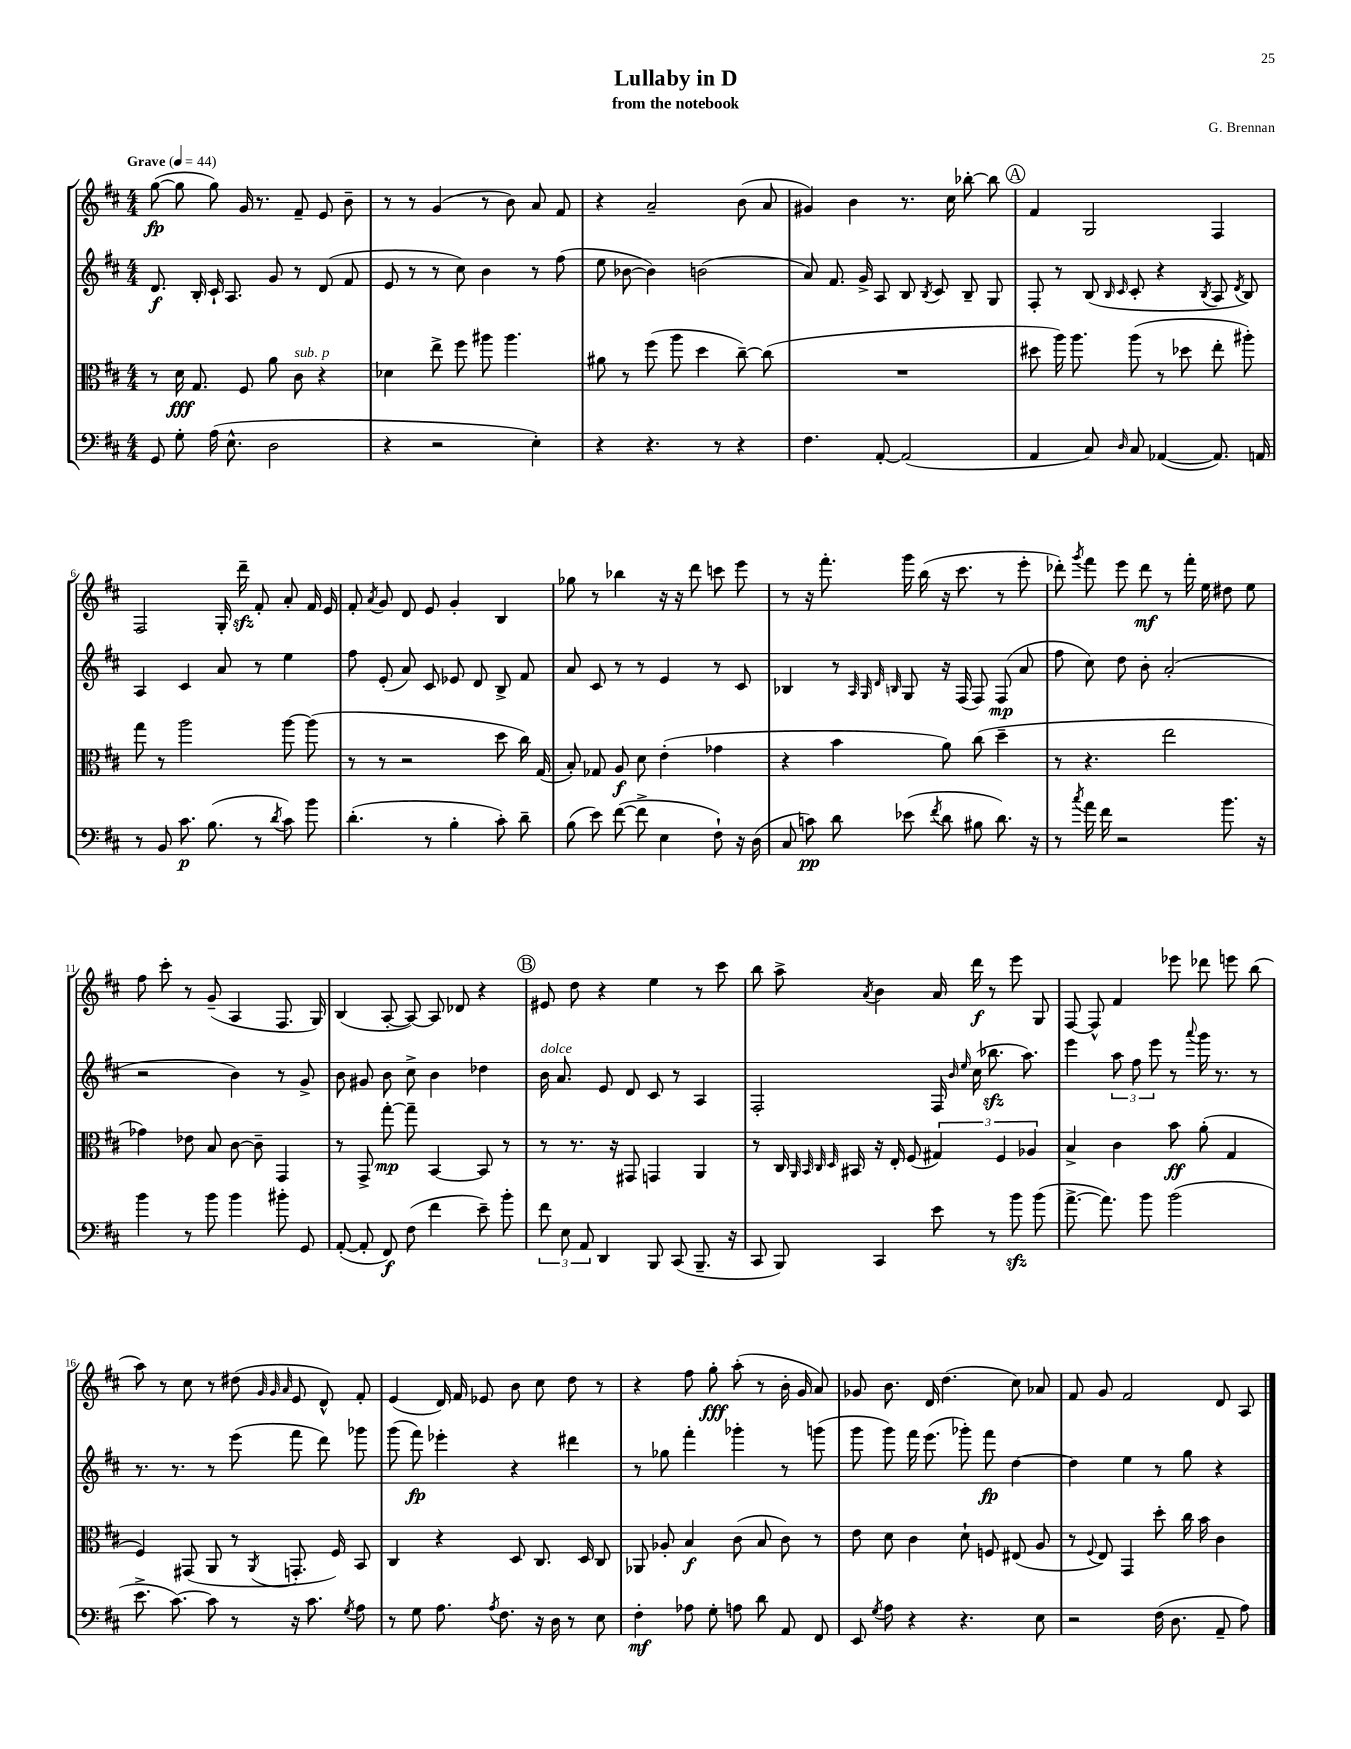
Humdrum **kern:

**kern	**dynam	**kern	**dynam	**kern	**dynam	**kern	**dynam
*part4	*part4	*part3	*part3	*part2	*part2	*part1	*part1
*staff4	*staff4	*staff3	*staff3	*staff2	*staff2	*staff1	*staff1
*clefF4	*	*clefC3	*	*clefG2	*	*clefG2	*
*k[f#c#]	*	*k[f#c#]	*	*k[f#c#]	*	*k[f#c#]	*
*M4/4	*	*M4/4	*	*M4/4	*	*M4/4	*
*MM44	*	*MM44	*	*MM44	*	*MM44	*
=1	=1	=1	=1	=1	=1	=1	=1
!	!	!	!	!	!	!LO:TX:a:B:t=Grave	!
8GG/	.	8r	.	8.d/	f	([8gg\	fp
8G'\	.	16d\	fff	.	.	8gg\]	.
.	.	8.G/	.	16B'/	.	.	.
(16A\	.	.	.	16c#`/	.	8gg\)	.
8.E^^\	.	.	.	8.A/	.	.	.
.	.	8F#/	.	.	.	16g/	.
.	.	.	.	.	.	8.r	.
2D\	.	8a\	.	8g/	.	.	.
!	!	!LO:TX:a:i:t=sub. p	!	!	!	!	!
.	.	8c#\	.	8r	.	8f#~/	.
.	.	4r	.	(8d/	.	8e/	.
.	.	.	.	8f#/	.	8b~\	.
=2	=2	=2	=2	=2	=2	=2	=2
4r	.	4d-X\	.	8e/	.	8r	.
.	.	.	.	8r	.	8r	.
2r	.	8ee^\	.	8r	.	(4g/	.
.	.	8ff#\	.	8cc#\)	.	.	.
.	.	8aa#X\	.	4b\	.	8r	.
.	.	4.aa#\	.	.	.	8b\)	.
4E'\)	.	.	.	8r	.	8a/	.
.	.	.	.	(8ff#\	.	8f#/	.
=3	=3	=3	=3	=3	=3	=3	=3
4r	.	8a#X\	.	8ee\	.	4r	.
.	.	8r	.	[8b-X\	.	.	.
4.r	.	(8ff#\	.	4b-\])	.	2a~/	.
.	.	8aa\	.	.	.	.	.
.	.	4dd\	.	(2bn\	.	.	.
8r	.	.	.	.	.	.	.
4r	.	[8cc#~\)	.	.	.	(8b\	.
.	.	(8cc#\]	.	.	.	8a/	.
=4	=4	=4	=4	=4	=4	=4	=4
4.F#\	.	1r	.	8a/)	.	4g#X/)	.
.	.	.	.	8.f#/	.	.	.
.	.	.	.	.	.	4b\	.
.	.	.	.	16g^/	.	.	.
[8AA'/	.	.	.	8A/	.	.	.
(2AA/]	.	.	.	8B/	.	8.r	.
.	.	.	.	8qB/	.	.	.
.	.	.	.	8c#/	.	.	.
.	.	.	.	.	.	16cc#\	.
.	.	.	.	8B~/	.	[8bb-X'\	.
.	.	.	.	8G/	.	8bb-\]	.
!!LO:REH:place=s1:t=A
=5	=5	=5	=5	=5	=5	=5	=5
4AA/	.	8dd#X\	.	8F#'/	.	4f#/	.
.	.	16aa\)	.	8r	.	.	.
.	.	8.aa\	.	.	.	.	.
8C#/)	.	.	.	(8B/	.	2G/	.
.	.	.	.	16qqB/	.	.	.
16qqD/	.	.	.	16qqc#/	.	.	.
8C#/	.	(8aa\	.	8c#'/	.	.	.
([4AA-X/	.	8r	.	4r	.	.	.
.	.	8dd-X\	.	.	.	.	.
.	.	.	.	8qB/	.	.	.
8.AA-/])	.	8ee'\	.	8A/	.	4F#/	.
.	.	.	.	8qd/	.	.	.
.	.	8aa#X'\)	.	8B/)	.	.	.
16AAn/	.	.	.	.	.	.	.
!!LO:LB:g=z
=6	=6	=6	=6	=6	=6	=6	=6
8r	.	8gg\	.	4A/	.	2F#/	.
8BB/	.	8r	.	.	.	.	.
8.c#\	p	2aa\	.	4c#/	.	.	.
(8.B\	.	.	.	.	.	.	.
.	.	.	.	8a/	.	16G'/	.
.	.	.	.	.	.	16dddzz~\	.
8r	.	.	.	8r	.	8f#'/	.
8qd/	.	.	.	.	.	.	.
8c#\)	.	[8aa\	.	4ee\	.	8a'/	.
8b\	.	(8aa\]	.	.	.	16f#/	.
.	.	.	.	.	.	16e/	.
=7	=7	=7	=7	=7	=7	=7	=7
(4.d'\	.	8r	.	8ff#\	.	8f#'/	.
.	.	.	.	.	.	8qa/	.
.	.	8r	.	(8e'/	.	8g/	.
.	.	2r	.	8a/)	.	8d/	.
8r	.	.	.	8c#/	.	8e/	.
4B'\	.	.	.	8e-X/	.	4g'/	.
.	.	.	.	8d/	.	.	.
8c#'\)	.	8dd\	.	8B^/	.	4B/	.
8d~\	.	16cc#\)	.	8f#/	.	.	.
.	.	(16G/	.	.	.	.	.
=8	=8	=8	=8	=8	=8	=8	=8
(8B\	.	8B'/)	.	8a/	.	8gg-X\	.
8e\)	.	8G-X/	.	8c#/	.	8r	.
([8f#\	.	8A/	f	8r	.	4bb-X\	.
8f#^\]	.	8d\	.	8r	.	.	.
4E\	.	(4e'\	.	4e/	.	16r	.
.	.	.	.	.	.	16r	.
.	.	.	.	.	.	8ddd\	.
8F#`\)	.	4g-X\	.	8r	.	8cccn\	.
16r	.	.	.	8c#/	.	8eee\	.
(16D\	.	.	.	.	.	.	.
=9	=9	=9	=9	=9	=9	=9	=9
8C#/	.	4r	.	4B-X/	.	8r	.
8cn\)	pp	.	.	.	.	16r	.
.	.	.	.	.	.	8.fff#'\	.
8d\	.	4b\	.	8r	.	.	.
.	.	.	.	32qqA/	.	.	.
.	.	.	.	32qqG/	.	.	.
.	.	.	.	32qqd/	.	.	.
.	.	.	.	32qqBn/	.	.	.
(8e-X\	.	.	.	8G/	.	16ggg\	.
.	.	.	.	.	.	(16bb\	.
8qf#/	.	.	.	.	.	.	.
8d\	.	8a\)	.	16r	.	16r	.
.	.	.	.	(16F#/	.	8.ccc#\	.
8B#X\	.	(8cc#\	.	8F#/)	.	.	.
8.d\)	.	4dd~\	.	(8F#/	mp	8r	.
.	.	.	.	8a/	.	8eee'\	.
16r	.	.	.	.	.	.	.
=10	=10	=10	=10	=10	=10	=10	=10
8r	.	8r	.	8ff#\	.	8ddd-X'\)	.
8qcc#/	.	.	.	.	.	8qggg/	.
16a\	.	4.r	.	8cc#\)	.	8fff#\	.
16f#\	.	.	.	.	.	.	.
2r	.	.	.	8dd\	.	8eee\	.
.	.	.	.	8b'\	.	8ddd-\	mf
.	.	2ee\	.	(2a'/	.	8r	.
.	.	.	.	.	.	16fff#'\	.
.	.	.	.	.	.	16ee\	.
8.b\	.	.	.	.	.	8dd#X\	.
.	.	.	.	.	.	8ee\	.
16r	.	.	.	.	.	.	.
!!LO:LB:g=z
=11	=11	=11	=11	=11	=11	=11	=11
4b\	.	4g-X\)	.	2r	.	8ff#\	.
.	.	.	.	.	.	8ccc#'\	.
8r	.	8e-X\	.	.	.	8r	.
8b\	.	8B/	.	.	.	(8g~/	.
4b\	.	[8c#\	.	4b\)	.	4A/	.
.	.	8c#~\]	.	.	.	.	.
8b#X'\	.	4GG/	.	8r	.	8.F#/	.
8GG/	.	.	.	8g^/	.	.	.
.	.	.	.	.	.	16G/)	.
=12	=12	=12	=12	=12	=12	=12	=12
([8AA'/	.	8r	.	8b\	.	(4B/	.
8AA'/]	.	8GG^/	.	8g#X/	.	.	.
8FF#/)	f	[8gg'\	mp	8b\	.	[8A'/	.
(8F#\	.	8gg~\]	.	8cc#^\	.	8A/_)	.
4f#\	.	[4BB/	.	4b\	.	8A/]	.
.	.	.	.	.	.	8d-X/	.
8e~\)	.	8BB/]	.	4dd-X\	.	4r	.
8b'\	.	8r	.	.	.	.	.
!!LO:REH:place=s1:t=B
=13	=13	=13	=13	=13	=13	=13	=13
!	!	!	!	!LO:TX:a:i:t=dolce	!	!	!
12f#\	.	8r	.	16b\	.	8e#X/	.
.	.	.	.	8.a/	.	.	.
12E\	.	.	.	.	.	.	.
.	.	8.r	.	.	.	8dd\	.
12AA/	.	.	.	.	.	.	.
4DD/	.	.	.	8e/	.	4r	.
.	.	16r	.	.	.	.	.
.	.	8GG#X/	.	8d/	.	.	.
8BBB/	.	4GGn/	.	8c#/	.	4ee\	.
(8CC#/	.	.	.	8r	.	.	.
8.BBB~/	.	4AA/	.	4A/	.	8r	.
.	.	.	.	.	.	8ccc#\	.
16r	.	.	.	.	.	.	.
=14	=14	=14	=14	=14	=14	=14	=14
8CC#/	.	8r	.	2F#'/	.	8bb\	.
8BBB/)	.	16C#/	.	.	.	8aa^\	.
.	.	32qqAA/	.	.	.	.	.
.	.	32qqBB/	.	.	.	.	.
.	.	32qqC#/	.	.	.	.	.
.	.	32qqD/	.	.	.	.	.
.	.	16BB#X/	.	.	.	.	.
.	.	.	.	.	.	8qa/	.
4CC#/	.	16r	.	.	.	4b\	.
.	.	16E'/	.	.	.	.	.
.	.	(8F#/	.	.	.	.	.
8e\	.	6G#X/)	.	16F#/	.	16a/	.
.	.	.	.	16qqb/	.	.	.
.	.	.	.	16qqee/	.	.	.
.	.	.	.	(16cc#\	.	16ddd\	f
8r	.	.	.	8.bb-Xzz\	.	8r	.
.	.	6F#/	.	.	.	.	.
8bzz\	.	.	.	.	.	8eee\	.
.	.	.	.	8.aa\)	.	.	.
.	.	6A-X/	.	.	.	.	.
(8b\	.	.	.	.	.	8G/	.
=15	=15	=15	=15	=15	=15	=15	=15
[8.a^\	.	4B^/	.	4eee\	.	[8F#/	.
.	.	.	.	.	.	8F#^^/]	.
8.a\])	.	.	.	.	.	.	.
.	.	4c#\	.	12aa\	.	4f#/	.
.	.	.	.	12ff#\	.	.	.
8b\	.	.	.	.	.	.	.
.	.	.	.	12eee\	.	.	.
(2b\	.	8b\	ff	8r	.	8eee-X\	.
.	.	.	.	8qqaaa/	.	.	.
.	.	(8a'\	.	16ggg\	.	8ddd-X\	.
.	.	.	.	8.r	.	.	.
.	.	4G/	.	.	.	8eeen\	.
.	.	.	.	8r	.	(8bb\	.
!!LO:LB:g=z
=16	=16	=16	=16	=16	=16	=16	=16
8.e^\	.	4F#/)	.	8.r	.	8aa\)	.
.	.	.	.	.	.	8r	.
[8.c#\)	.	.	.	8.r	.	.	.
.	.	(8GG#X/	.	.	.	8cc#\	.
8c#\]	.	8AA/	.	8r	.	8r	.
8r	.	8r	.	(8eee\	.	(8dd#X\	.
.	.	.	.	.	.	32qqg/	.
.	.	.	.	.	.	32qqg/	.
.	.	8qAA/	.	.	.	32qqa/	.
16r	.	8.GGn'/	.	8fff#\	.	8e/	.
8.c#\	.	.	.	.	.	.	.
.	.	.	.	8ddd\)	.	8d^^/)	.
.	.	16F#/)	.	.	.	.	.
8qG/	.	.	.	.	.	.	.
8A\	.	8BB/	.	8ggg-X\	.	8f#'/	.
=17	=17	=17	=17	=17	=17	=17	=17
8r	.	4C#/	.	(8ggg\	.	(4e/	.
8G\	.	.	.	8fff#\)	fp	.	.
8.A\	.	4r	.	4eee-X'\	.	16d/)	.
.	.	.	.	.	.	16f#/	.
.	.	.	.	.	.	8e-X/	.
8qA/	.	.	.	.	.	.	.
8.F#\	.	.	.	.	.	.	.
.	.	8D/	.	4r	.	8b\	.
16r	.	8.C#/	.	.	.	8cc#\	.
16D\	.	.	.	.	.	.	.
8r	.	.	.	4ddd#X\	.	8dd\	.
.	.	16D/	.	.	.	.	.
8E\	.	8C#/	.	.	.	8r	.
=18	=18	=18	=18	=18	=18	=18	=18
4F#'\	mf	8AA-X/	.	8r	.	4r	.
.	.	8A-X'/	.	8gg-X\	.	.	.
8A-X\	.	4B/	f	4fff#'\	.	8ff#\	.
8G'\	.	.	.	.	.	8gg'\	fff
8An\	.	(8c#\	.	4ggg-X'\	.	(8aa'\	.
8d\	.	8B/	.	.	.	8r	.
8AA/	.	8c#\)	.	8r	.	16b'\	.
.	.	.	.	.	.	16g/	.
8FF#/	.	8r	.	(8gggn\	.	8a/)	.
=19	=19	=19	=19	=19	=19	=19	=19
8EE/	.	8e\	.	8ggg\	.	8g-X/	.
8qG/	.	.	.	.	.	.	.
8A\	.	8d\	.	8ggg\)	.	8.b\	.
4r	.	4c#\	.	16fff#\	.	.	.
.	.	.	.	(8.eee\	.	16d/	.
.	.	.	.	.	.	(4.dd\	.
4.r	.	8d`\	.	8ggg-X'\)	.	.	.
.	.	8Fn/	.	8fff#\	fp	.	.
.	.	(8E#X/	.	[4dd\	.	8cc#\)	.
8E\	.	8A/	.	.	.	8a-X/	.
=20	=20	=20	=20	=20	=20	=20	=20
2r	.	8r	.	4dd\]	.	8f#/	.
.	.	8qqF#/	.	.	.	.	.
.	.	8E/)	.	.	.	8g/	.
.	.	4GG/	.	4ee\	.	2f#/	.
(16F#\	.	8dd'\	.	8r	.	.	.
8.D\	.	.	.	.	.	.	.
.	.	16cc#\	.	8gg\	.	.	.
.	.	16b\	.	.	.	.	.
8AA~/	.	4c#\	.	4r	.	8d/	.
8A\)	.	.	.	.	.	8A/	.
==	==	==	==	==	==	==	==
*-	*-	*-	*-	*-	*-	*-	*-
